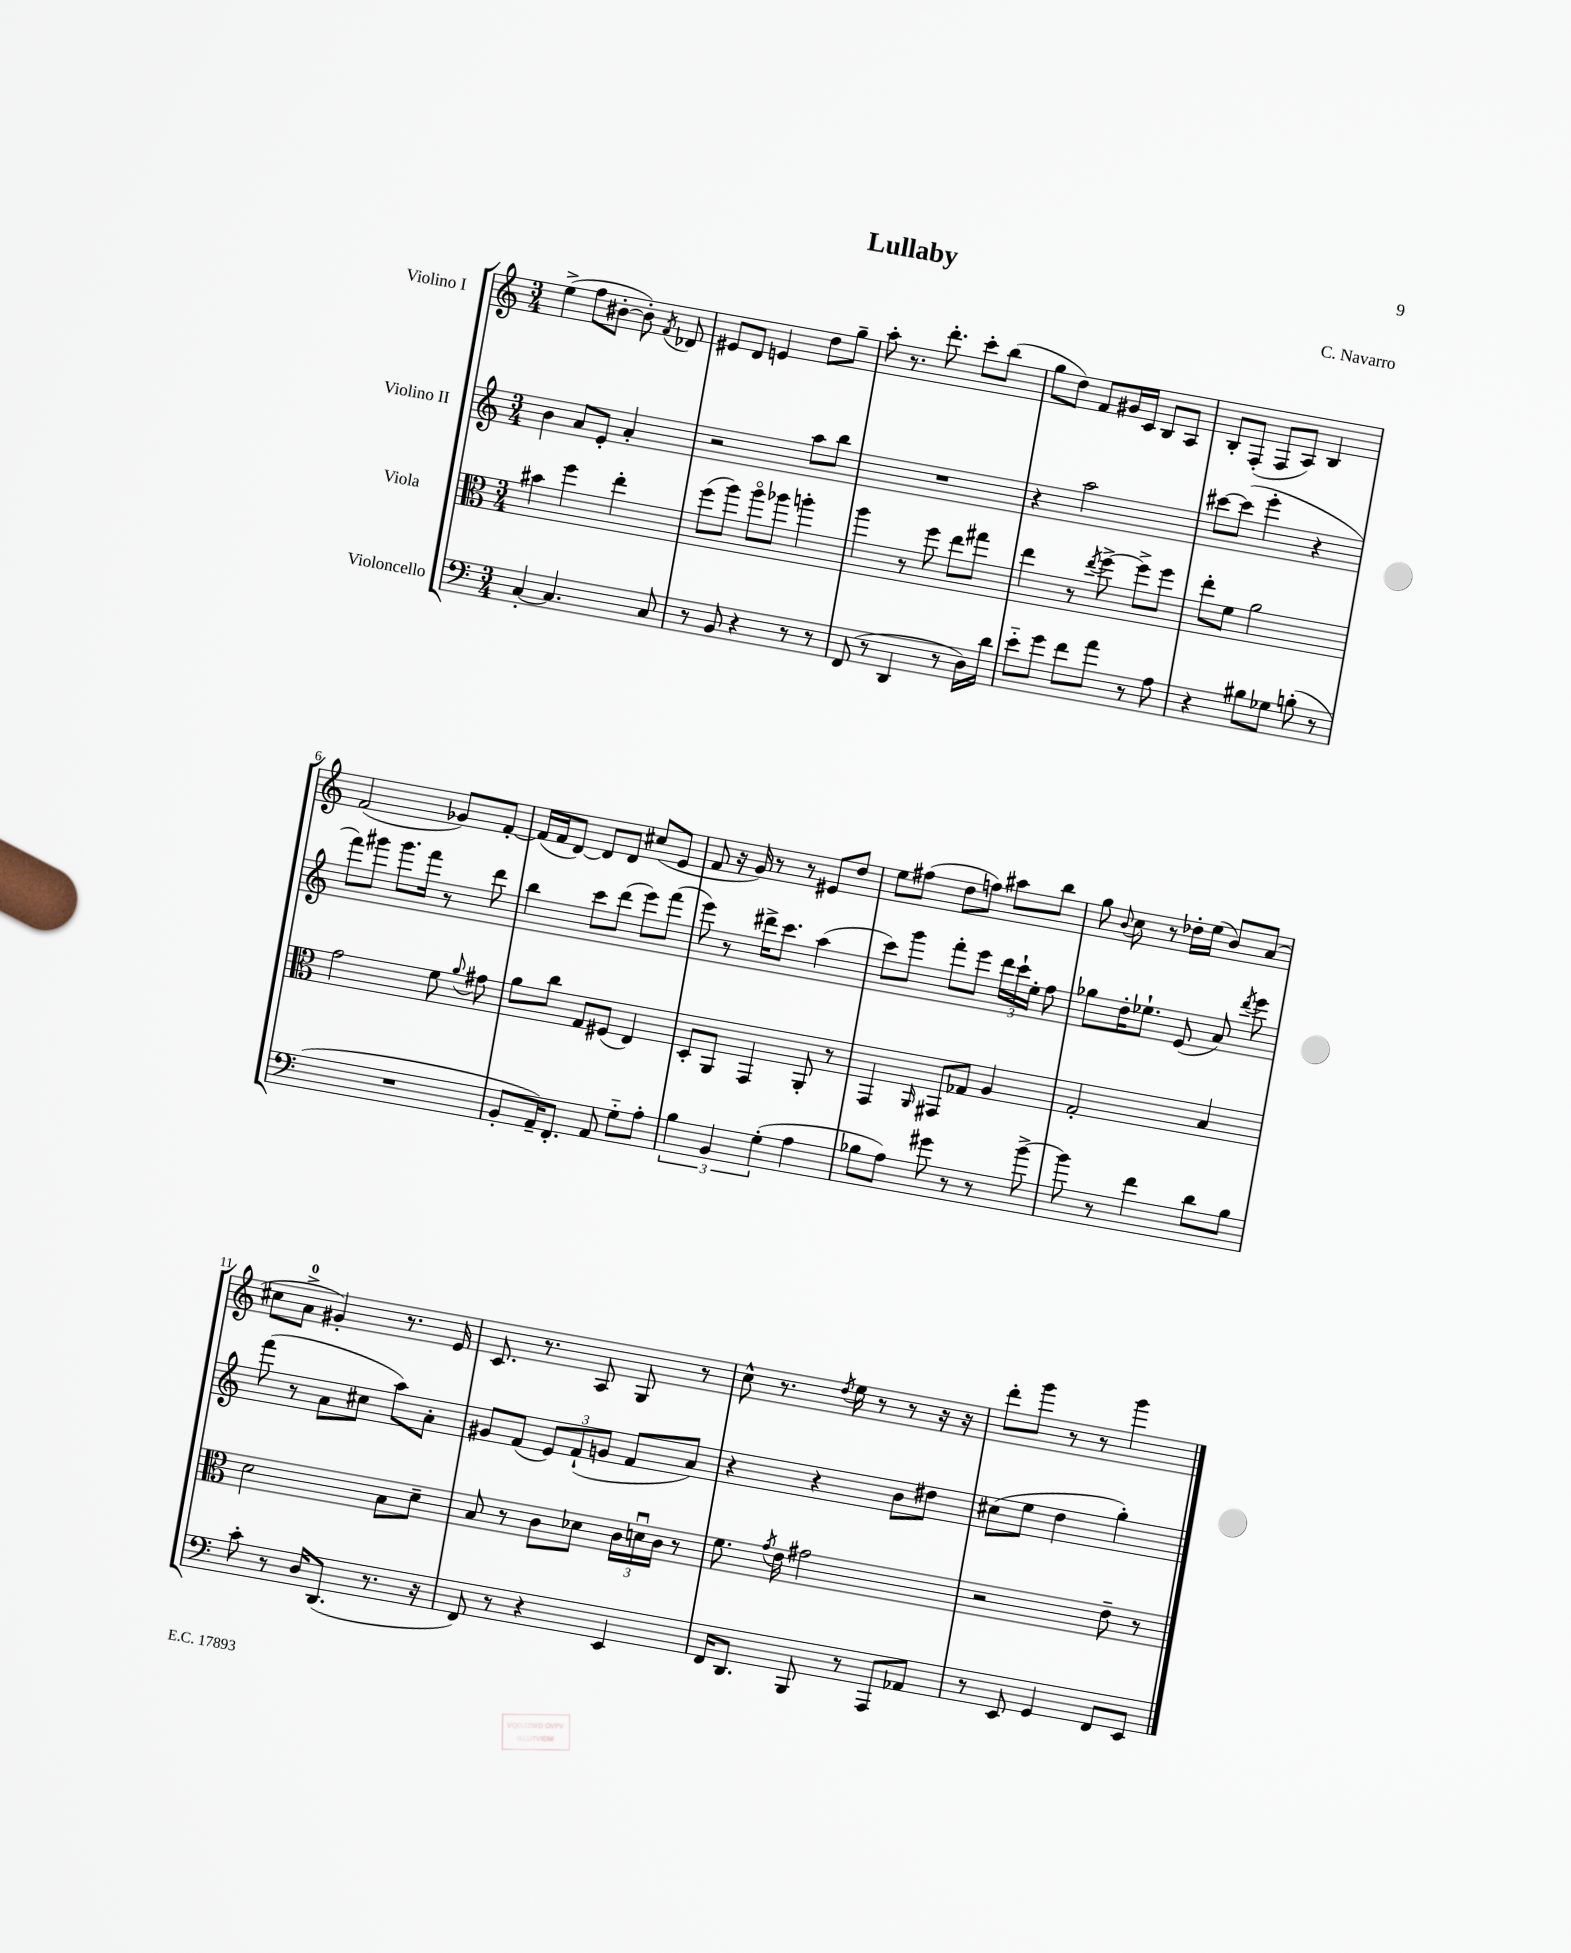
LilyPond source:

\header { title = "Lullaby" composer = "C. Navarro" }
<<
\new StaffGroup <<
\new Staff = "s0" \with { instrumentName = "Violino I" } {
    \clef treble \key c \major \numericTimeSignature \time 3/4
    \autoBeamOff e''4->( f''8[ bis'8]~-. bis'8-.) \acciaccatura { f'8 } des'8 |
    eis'8[ d'8] e'4 d''8[ g''8]-- |
    a''8-. r8. d'''8.-. c'''8[-. b''8]( |
    g''8[ d''8]) f'8[ gis'16 c'16] b8[ a8] |
    b8[-. f8]-.( f8[ a8]) b4 |
    f'2( ges'8[) f'8]~-. |
    f'16[( f'16 d'8]~) d'8[ d'8] cis''8[( e'8] |
    f'8 r16 g'16) r8 r8 eis'8[ d''8] |
    e''8[ fis''8]( d''8[ f''8]) ais''8[ b''8] |
    g''8 \appoggiatura { b'8 } c''8 r8 des''16[-. e''16]( b'8[) a'8]( |
    cis''8[ a'8]-0-> gis'4-.) r8. e'16 |
    c'8. r8. a8 g8 r8 |
    c''8-^ r8. \acciaccatura { d''8 } e''16 r8 r8 r16 r16 |
    d'''8[-. g'''8] r8 r8 g'''4 \bar "|." |
}
\new Staff = "s1" \with { instrumentName = "Violino II" } {
    \clef treble \key c \major \numericTimeSignature \time 3/4
    \autoBeamOff b'4 a'8[ e'8]-. a'4-. |
    r2 a''8[ b''8] |
    R2. |
    r4 a''2 |
    cis'''8[~ cis'''8]( e'''4-. r4 |
    f'''8[) gis'''8] gis'''8.[ f'''16] r8 d'''8 |
    b''4 c'''8[ d'''8]( e'''8[) f'''8]( |
    e'''8) r8 dis'''16[-> c'''8.] a''4( |
    c'''8[) g'''8] f'''8[-. e'''8] \tuplet 3/2 { d'''16[ c'''16-! e''16]-. } f''8 |
    ges''8[ d''16-. ees''8.]-! e'8( a'8) \acciaccatura { d'''8 } e'''8 |
    f'''8( r8 a'8[ cis''8] a''8[) a'8]-. |
    gis'8[ f'8]( \tuplet 3/2 { e'8[) f'8-!( g'8] } f'8[ a'8]) |
    r4 r4 b'8[ dis''8] |
    cis''8[( e''8] d''4 g''4-.) \bar "|." |
}
\new Staff = "s2" \with { instrumentName = "Viola" } {
    \clef alto \key c \major \numericTimeSignature \time 3/4
    \autoBeamOff bis'4 f''4 e''4-. |
    f''8[( a''8]) a''8[\flageolet aes''8] a''4-. |
    a''4 r8 f''8 e''8[ gis''8] |
    e''4 r8 \acciaccatura { e''8 } f''8~-> f''8[-> f''8] |
    e''8[-. f'8] a'2 |
    g'2 f'8 \appoggiatura { a'8 } gis'8 |
    a'8[ c''8] g8[ fis8]( e4) |
    d8[-. a,8] g,4 a,8-. r8 |
    g,4 \grace { a,16 } gis,8[ ges8] a4 |
    g2-. b4 |
    d'2 b8[ d'8]-- |
    b8 r8 c'8[ des'8] \tuplet 3/2 { c'16[ d'16\downbow c'16] } r8 |
    f'8. \acciaccatura { g'8 } e'16 gis'2 |
    r2 e'8-- r8 \bar "|." |
}
\new Staff = "s3" \with { instrumentName = "Violoncello" } {
    \clef bass \key c \major \numericTimeSignature \time 3/4
    \autoBeamOff c4~-. c4. c8 |
    r8 b,8 r4 r8 r8 |
    f,8( r8 d,4 r8 d16[) d'16] |
    e'8[-_ g'8] f'8[ a'8] r8 a8 |
    r4 bis8[ ges8] b8-.( r8 |
    R2. |
    b,8[-. a,16--) f,8.]-. a,8 g8[-_ a8]-. |
    \tuplet 3/2 { b4 b,4 g4-.( } a4 |
    bes8[ a8]) gis'8 r8 r8 b'8~-> |
    b'8 r8 f'4 d'8[ b8] |
    c'8-. r8 d16[ d,8.]( r8. r16 |
    f,8) r8 r4 e,4 |
    f,16[ d,8.] b,,8 r8 a,,8[ aes,8] |
    r8 e,8 g,4 f,8[ e,8] \bar "|." |
}
>>
>>
